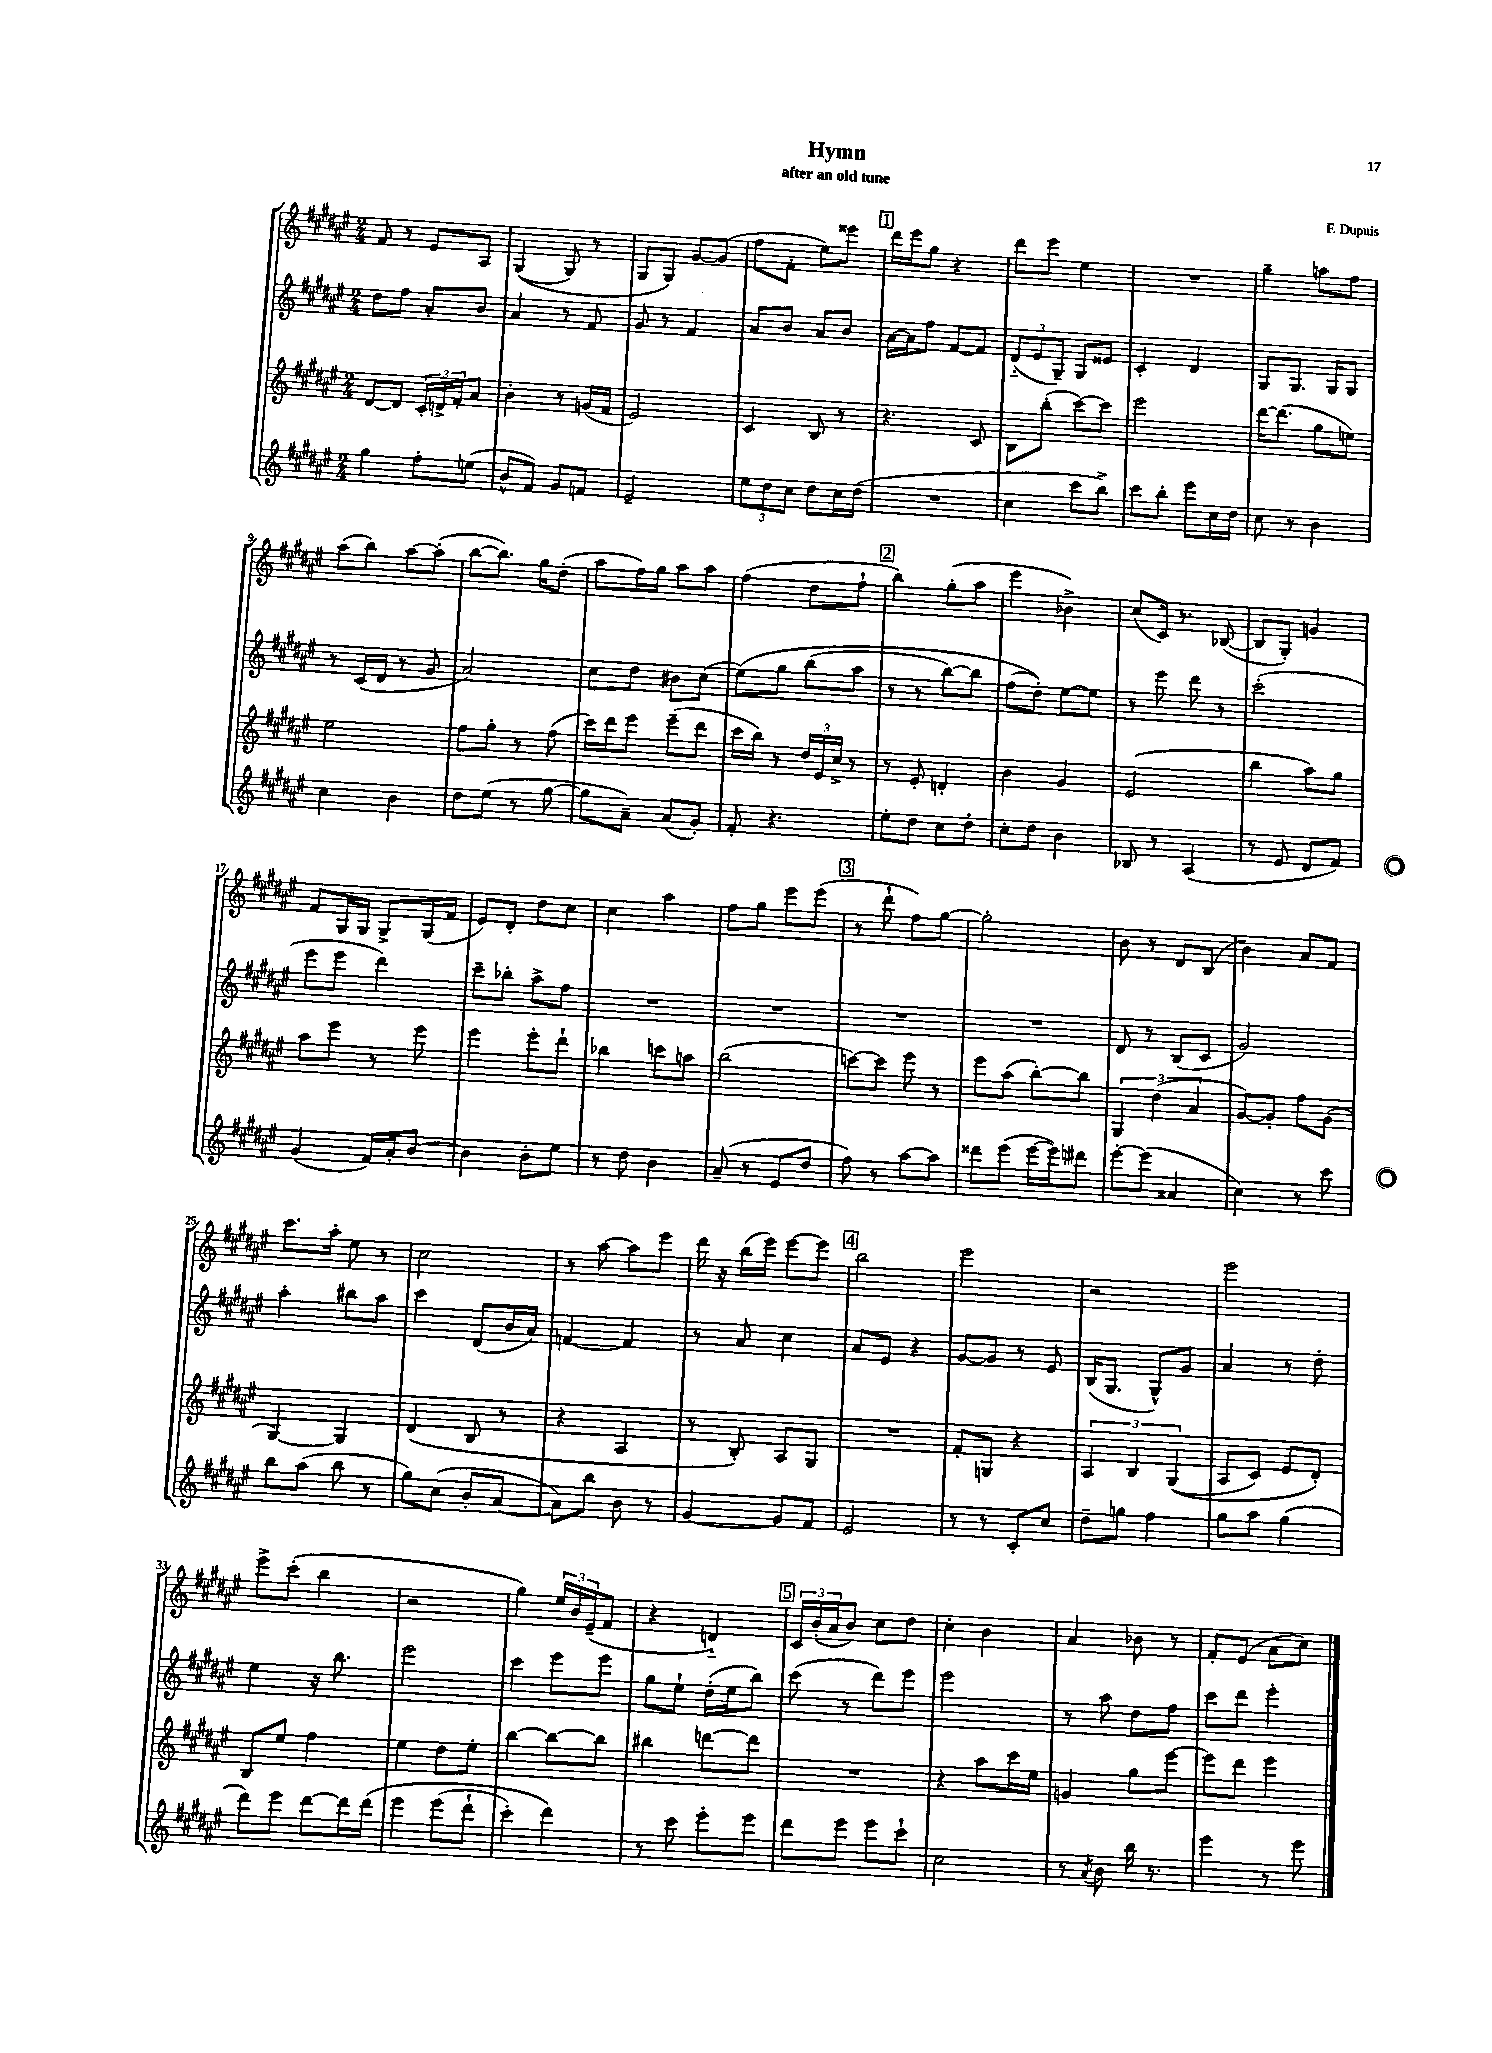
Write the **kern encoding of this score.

**kern	**kern	**kern	**kern
*staff4	*staff3	*staff2	*staff1
*clefG2	*clefG2	*clefG2	*clefG2
*k[f#c#g#d#a#e#]	*k[f#c#g#d#a#e#]	*k[f#c#g#d#a#e#]	*k[f#c#g#d#a#e#]
*M2/4	*M2/4	*M2/4	*M2/4
4gg#\	[8d#/L	8dd#\L	8f#/
.	8d#/]J	8ff#\J	8r
8ff#'\L	24c#'/LL	8a#'/L	8e#/L
.	24d^/	.	.
.	24f#'/J	.	.
(8ee\J	8a#/J	8b/J	8A#/J
=	=	=	=
8b^^/L	4b'\	4a#/	&((4G#/
8f#/J)	.	.	.
8g#/L	8r	8r	8G#/)
8f/J	(16g/LL	8f#/	8r
.	16f#/JJ	.	.
=	=	=	=
2e#~/	2e#/)	8g#/	8G#/L
.	.	8r	8G#/J&)
.	.	4f#/	[8g#/L
.	.	.	(8g#/]J
=	=	=	=
12ee#\L	4c#/	8a#/L	8ff#\L
12dd#\	.	.	.
.	.	8b/J	8f#'\J
12cc#\J	.	.	.
8dd#\L	8B/	8a#/L	8ee#\L)
16cc#\L	8r	8b/J	8eee##\J
(16dd#\JJ	.	.	.
=	=	=	=
2r	4.r	[16a#\LL	16ddd#\LL
.	.	16a#\]J	16eee#\J
.	.	8ff#\J	8gg#\J
.	.	[8f#/L	4r
.	8c#/	8f#/]J	.
=	=	=	=
4cc#\	8B\L	(12d#'~/L	8ddd#\L
.	.	12e#/	.
.	(8bb'\J	.	8eee#\J
.	.	12G#~/J)	.
8ccc#\L	[8ccc#\L)	8G#/L	4ee#\
8bb^\J)	8ccc#\]J	8e##/J	.
=	=	=	=
8ccc#\L	2eee#\	4c#'/	2r
8bb'\J	.	.	.
8eee#\L	.	4d#/	.
16cc#\L	.	.	.
16dd#\JJ	.	.	.
=	=	=	=
8cc#\	[16ddd#\LK	8G#/L	4gg#~\
.	(8.ddd#\]J	.	.
8r	.	8.G#/J	.
4b\	8gg#\L	.	8aa\L
.	.	16G#/LK	.
.	8ee\J)	8G#/J	8ff#\J
=	=	=	=
4cc#\	2ee#\	8r	(8aa#\L
.	.	(16c#/LL	8bb\J)
.	.	16d#/JJ	.
4b\	.	8r	[8aa#\L
.	.	8g#/	(8aa#'\]J
=	=	=	=
8dd#\L	8ff#\L	2a#/)	[8bb\L
(8ee#\J	8gg#'\J	.	8.bb\]J)
8r	8r	.	.
.	.	.	16gg#\LK
[8gg#\	(8ff#\	.	(8dd#'\J
=	=	=	=
8gg#\]L	16ccc#\LL)	8cc#\L	8aa#\L
.	16ddd#\J	.	.
8a#~\J)	8eee#\J	8dd#\J	16ff#\L)
.	.	.	16gg#\JJ
(8a#/L	(8eee#~\L	8b#\L	8aa#\L
8g#'/J)	8ddd#\J	(8cc#\J	8aa#\J
=	=	=	=
8f#'/	16ccc#\LL	&(8ee#\L)	(4ff#\
.	16bb\JJ)	.	.
4.r	8r	8gg#\J	.
.	24dd#/LL	(8bb\L	8dd#\L
.	24e#/	.	.
.	24cc#^/JJ	.	.
.	8r	8aa#\J	8ff#`\J
=	=	=	=
8ee#'\L	8r	8r	4bb\)
8dd#\J	8e#'/	8r	.
8cc#\L	4d'/	[8bb\L)	(8gg#'\L
8dd#'\J	.	8bb\]J	8aa#\J
=	=	=	=
8cc#'\L	4b\	(8ff#\L	4eee#\
8dd#\J	.	8dd#'\J)&)	.
4b\	4g#/	[8ee#\L	4b-^\)
.	.	8ee#\]J	.
=	=	=	=
8B-/	(2e#/	8r	(8cc#/L
8r	.	8eee#\	16c#/Jk)
.	.	.	8.r
(4A#/	.	8ddd#\	.
.	.	8r	([8B-/
=	=	=	=
8r	4bb\	(2ccc#'\	8B-/]L
8e#/	.	.	8G#'/J)
8d#/L	8aa#\L)	.	4g/
8f#/J)	8gg#\J	.	.
=	=	=	=
(4g#/	8aa#\L	8eee#\L	8f#/L
.	8eee#\J	8eee#\J	16G#/L
.	.	.	16G#/JJ
16f#/LL)	8r	4ddd#\)	8G#^/L
16a#'/J	.	.	.
[8b/J	8eee#\	.	(16G#/L
.	.	.	16f#/JJ
=	=	=	=
4b\]	4eee#\	8ccc#~\L	8e#/L)
.	.	8bb-'\J	8d#'/J
8b'\L	8eee#'\L	8aa#^\L	8dd#\L
8ee#\J	8ddd#`\J	8ff#\J	8cc#\J
=	=	=	=
8r	4bb-\	2r	4cc#\
8dd#\	.	.	.
4b\	8ccc\L	.	4aa#\
.	8aa\J	.	.
=	=	=	=
(8a#~/	(2bb\	2r	8ff#\L
8r	.	.	8gg#\J
8e#/L	.	.	8eee#\L
8dd#/J	.	.	(8eee#\J
=	=	=	=
8ff#\)	[8ccc\L)	2r	8r
8r	8ccc\]J	.	8ddd#`\
[8aa#\L	8eee#\	.	8ff#\L)
8aa#\]J	8r	.	[8gg#\J
=	=	=	=
8ddd##\L	8eee#\L	2r	2gg#'\]
(8eee#\J	(8aa#\J	.	.
[16eee#\LL	[8bb'\L)	.	.
16eee#\]J)	.	.	.
8ddd#\J	8bb\]J	.	.
=	=	=	=
[8eee#'\L	6G#/	8d#/	8b\
(8eee#\]J	.	8r	8r
.	(6dd#\	.	.
4a##/	.	(8B/L	8d#/L
.	6a#/	.	.
.	.	8c#/J	(8B/J
=	=	=	=
4cc#\)	[8g#/L)	2g#/)	4b\)
.	8g#'/]J	.	.
8r	8ff#\L	.	8a#/L
8ccc#\	(8g#\J	.	8f#/J
=	=	=	=
8bb\L	[4G#/)	4aa#'\	8.ccc#\L
(8aa#\J	.	.	.
.	.	.	16aa#'\Jk
8bb\	4G#/]	8bb#\L	8ee#\
8r	.	8aa#\J	8r
=	=	=	=
8gg#\L)	(4d#/	4ccc#\	2cc#\
(8cc#\J	.	.	.
8b'/L	8B/	(8d#/L	.
[8a#/J	8r	16b/L	.
.	.	16a#/JJ)	.
=	=	=	=
8a#\]L)	4r	[4f/	8r
8bb\J	.	.	[8aa#\
8b\	4A#/	4f/]	8aa#\]L
8r	.	.	8eee#\J
=	=	=	=
[4g#/	8r	8r	16ddd#\
.	.	.	16r
.	8B'/)	8a#/	(16bb\LL
.	.	.	16eee#\JJ)
8g#/]L	8A#/L	4cc#\	[8eee#\L
8f#/J	8G#/J	.	8eee#\]J
=	=	=	=
2e#/	2r	8a#/L	2bb\
.	.	8e#/J	.
.	.	4r	.
=	=	=	=
8r	8f#'/L	[8g#/L	2eee#\
8r	8G/J	8g#/]J	.
8c#'/L	4r	8r	.
8cc#/J	.	8e#/	.
=	=	=	=
8dd#~\L	6A#/	(16B/LK	2r
.	.	8.G#/J	.
8gg\J	.	.	.
.	6B/	.	.
4ff#\	.	8G#^^/L)	.
.	&((6G#/	.	.
.	.	8g#/J	.
=	=	=	=
8gg#\L	8A#/L	4a#/	2eee#\
8aa#\J	8c#/J)	.	.
(4gg#\	8e#/L	8r	.
.	8d#'/J&)	8dd#'\	.
=	=	=	=
8ddd#\L)	8B/L	4ee#\	8eee#^\L
8eee#\J	8ee#/J	.	(8ccc#'\J
[8ddd#\L	4ff#\	16r	4bb\
.	.	8.bb\	.
16ddd#\]L	.	.	.
&(16ddd#\JJ	.	.	.
=	=	=	=
4eee#\	4ee#\	2eee#\	2r
(8eee#\L	8dd#\L	.	.
8ddd#`\J	8ee#'\J	.	.
=	=	=	=
4ccc#'\)	[4bb\	4ccc#\	4gg#\)
4ddd#\&)	8bb\_L	8eee#\L	24ee#/LL
.	.	.	24b/
.	.	.	(24e#~/J
.	8bb\]J	8eee#\J	8f#/J
=	=	=	=
8r	4bb#\	8gg#\L	4r
8ccc#\	.	8ee#`\J	.
8eee#'\L	[8ddd\L	(16dd#'\LL	4d'~/)
.	.	16ee#\J	.
8eee#\J	8ddd\]J	8bb\J)	.
=	=	=	=
8ddd#\L	2r	(8ccc#\	24c#/LL
.	.	.	(24b'/
.	.	.	24a#/J
8eee#\J	.	8r	8b/J)
8eee#\L	.	8ddd#\L)	8cc#\L
8ccc#`\J	.	8eee#\J	8dd#\J
=	=	=	=
2cc#\	4r	2eee#\	4cc#'\
.	8aa#\L	.	4b\
.	16ccc#\L	.	.
.	16ee#\JJ	.	.
=	=	=	=
8r	4g/	8r	4a#/
8qa#/	.	.	.
8b\	.	8aa#\	.
16bb\	8gg#\L	8dd#\L	8b-\
8.r	.	.	.
.	[8eee#\J	8ff#\J	8r
=	=	=	=
4eee#\	8eee#\]L	8ccc#\L	8f#'/L
.	8ddd#\J	8ddd#\J	(8e#/J
8r	4eee#\	4eee#'\	8a#\L
8eee#\	.	.	8cc#\J)
==	==	==	==
*-	*-	*-	*-
